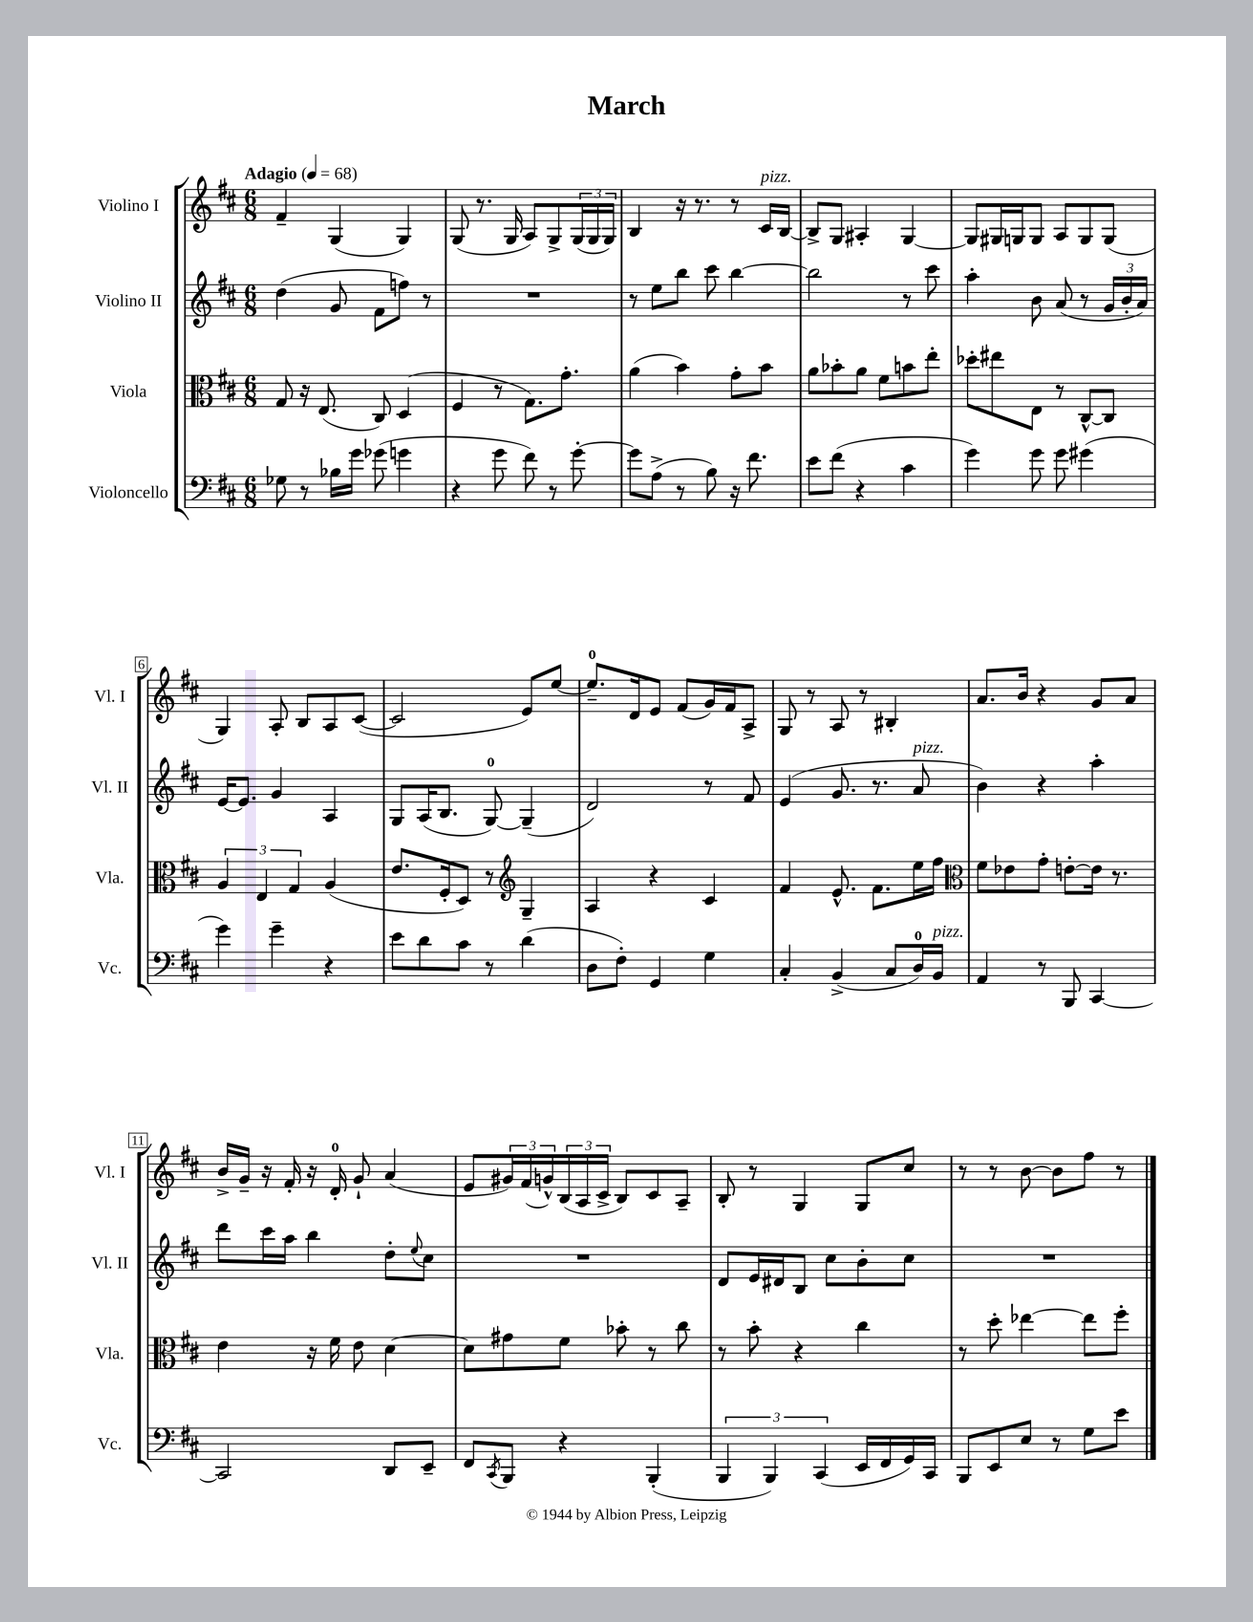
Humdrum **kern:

**kern	**kern	**kern	**kern
*part4	*part3	*part2	*part1
*staff4	*staff3	*staff2	*staff1
*I"Violoncello	*I"Viola	*I"Violino II	*I"Violino I
*I'Vc.	*I'Vla.	*I'Vl. II	*I'Vl. I
*clefF4	*clefC3	*clefG2	*clefG2
*k[f#c#]	*k[f#c#]	*k[f#c#]	*k[f#c#]
*M6/8	*M6/8	*M6/8	*M6/8
*MM68	*MM68	*MM68	*MM68
=1	=1	=1	=1
!	!	!	!LO:TX:a:B:t=Adagio
8G-X\	8G/	(4dd\	4f#~/
8r	16r	.	.
.	(8.E/	.	.
16B-X\LL	.	8g/	(4G/
16g\JJ	.	.	.
(8g-X\	8C#/)	8f#\L	.
4gn\	(4D/	8ffn\J)	4G/)
.	.	8r	.
=2	=2	=2	=2
4r	4F#/	2.r	(8G/
.	.	.	8.r
8g\	8r	.	.
.	.	.	16G/
8f#\)	8.G\L)	.	8A/L)
8r	.	.	8G^/
.	8.g'\J	.	.
[8g'\	.	.	(24G/L
.	.	.	24G/
.	.	.	24G/JJ)
=3	=3	=3	=3
8g\L]	(4a\	8r	4B/
(8A^\J	.	8ee\L	.
8r	4b\)	8bb\J	16r
.	.	.	8.r
8B\)	.	8ccc#\	.
16r	8g'\L	[4bb\	8r
8.f#\	.	.	.
!	!	!	!LO:TX:a:i:t=pizz.
.	8b\J	.	16c#/LL
.	.	.	[16B/JJ
=4	=4	=4	=4
8e\L	8a\L	2bb\]	8B^/L]
(8f#\J	8b-X'\	.	8G/J
4r	8a\J	.	4A#X'/
.	8f#\L	.	.
4c#\	8bn\	8r	[4G/
.	8ee'\J	8ccc#\	.
=5	=5	=5	=5
4g\)	8dd-X'\L	4aa'\	8G/L]
.	8ee#X\	.	16G#X/L
.	.	.	16Gn/J
8g\	8E\J	8b\	8G/J
8g\	8r	(8a/	8A/L
(4g#X\	[8C#^^/L	8r	8G/
.	8C#/J]	24g/LL	(8G/J
.	.	24b'/	.
.	.	24a/JJ)	.
!!LO:LB:g=z
=6	=6	=6	=6
4g\)	6A/	[16e/KL	4G/)
.	.	8.e/J]	.
.	6E/	.	.
4g~\	.	4g/	8A'/
.	6G/	.	.
.	.	.	8B/L
4r	(4A/	4A/	8A/
.	.	.	([8c#/J
=7	=7	=7	=7
8e\L	8.e/L	8G/L	2c#/]
8d\	.	(16A/K	.
.	16F#'/k	8.B/J	.
8c#\J	8D/J)	.	.
8r	8r	[8G/)	.
*	*clefG2	*	*
(4d\	4G~/	(4G~/]	8e/L)
.	.	.	[8ee/J
=8	=8	=8	=8
8D\L	4A/	2d/)	8.ee~/L]
8F#'\J)	.	.	.
.	.	.	16d/k
4GG/	4r	.	8e/J
.	.	.	(8f#/L
4G\	4c#/	8r	16g/L)
.	.	.	16f#/J
.	.	8f#/	8A^/J
=9	=9	=9	=9
4C#'/	4f#/	(4e/	8G/
.	.	.	8r
(4BB^/	8.e^^/	8.g/	8A/
.	.	.	8r
.	8.f#\L	8.r	.
8C#/L	.	.	4B#X'/
!	!	!LO:TX:a:i:t=pizz.	!
16D/L)	16ee\L	8a/	.
!LO:TX:a:i:t=pizz.	!	!	!
16BB/JJ	16ff#\JJ	.	.
=10	=10	=10	=10
*	*clefC3	*	*
4AA/	8f#\L	4b\)	8.a/L
.	8e-X\	.	.
.	.	.	16b/Jk
8r	8g'\J	4r	4r
8BBB/	[8en'\L	.	.
[4CC#/	16e\Jk]	4aa'\	8g/L
.	8.r	.	.
.	.	.	8a/J
!!LO:LB:g=z
=11	=11	=11	=11
2CC#/]	4e\	8ddd\L	16b^/LL
.	.	.	16g~/JJ
.	.	16ccc#\L	16r
.	.	16aa\JJ	16f#'/
.	16r	4bb\	16r
.	16f#\	.	16d'/
.	8e\	.	8g`/
8DD/L	[4d\	8dd'\L	(4a/
.	.	8qqee/	.
8EE~/J	.	8cc#\J	.
=12	=12	=12	=12
8FF#/L	8d\L]	2.r	8e/L
8qCC#/	.	.	.
8BBB/J	8g#X\	.	24g#X/L)
.	.	.	(24f#/
.	.	.	24gn^^/)
4r	8f#\J	.	(24B/
.	.	.	24A/
.	.	.	24c#^/JJ
.	8b-X'\	.	8B/L)
(4BBB'/	8r	.	8c#/
.	8cc#\	.	8A~/J
=13	=13	=13	=13
6BBB/	8r	8d/L	8B'/
.	8b'\	16e/L	8r
6BBB/)	.	.	.
.	.	16d#X/J	.
.	4r	8B/J	4G/
(6CC#/	.	.	.
.	.	8cc#\L	.
16EE/LL	4cc#\	8b'\	8G/L
16FF#/	.	.	.
16GG/)	.	8cc#\J	8cc#/J
16CC#/JJ	.	.	.
=14	=14	=14	=14
8BBB/L	8r	2.r	8r
8EE/	8dd'\	.	8r
8E/J	[4ee-X\	.	[8b\
8r	.	.	8b\L]
8G\L	8ee-\L]	.	8ff#\J
8e\J	8ff#'\J	.	8r
==	==	==	==
*-	*-	*-	*-
